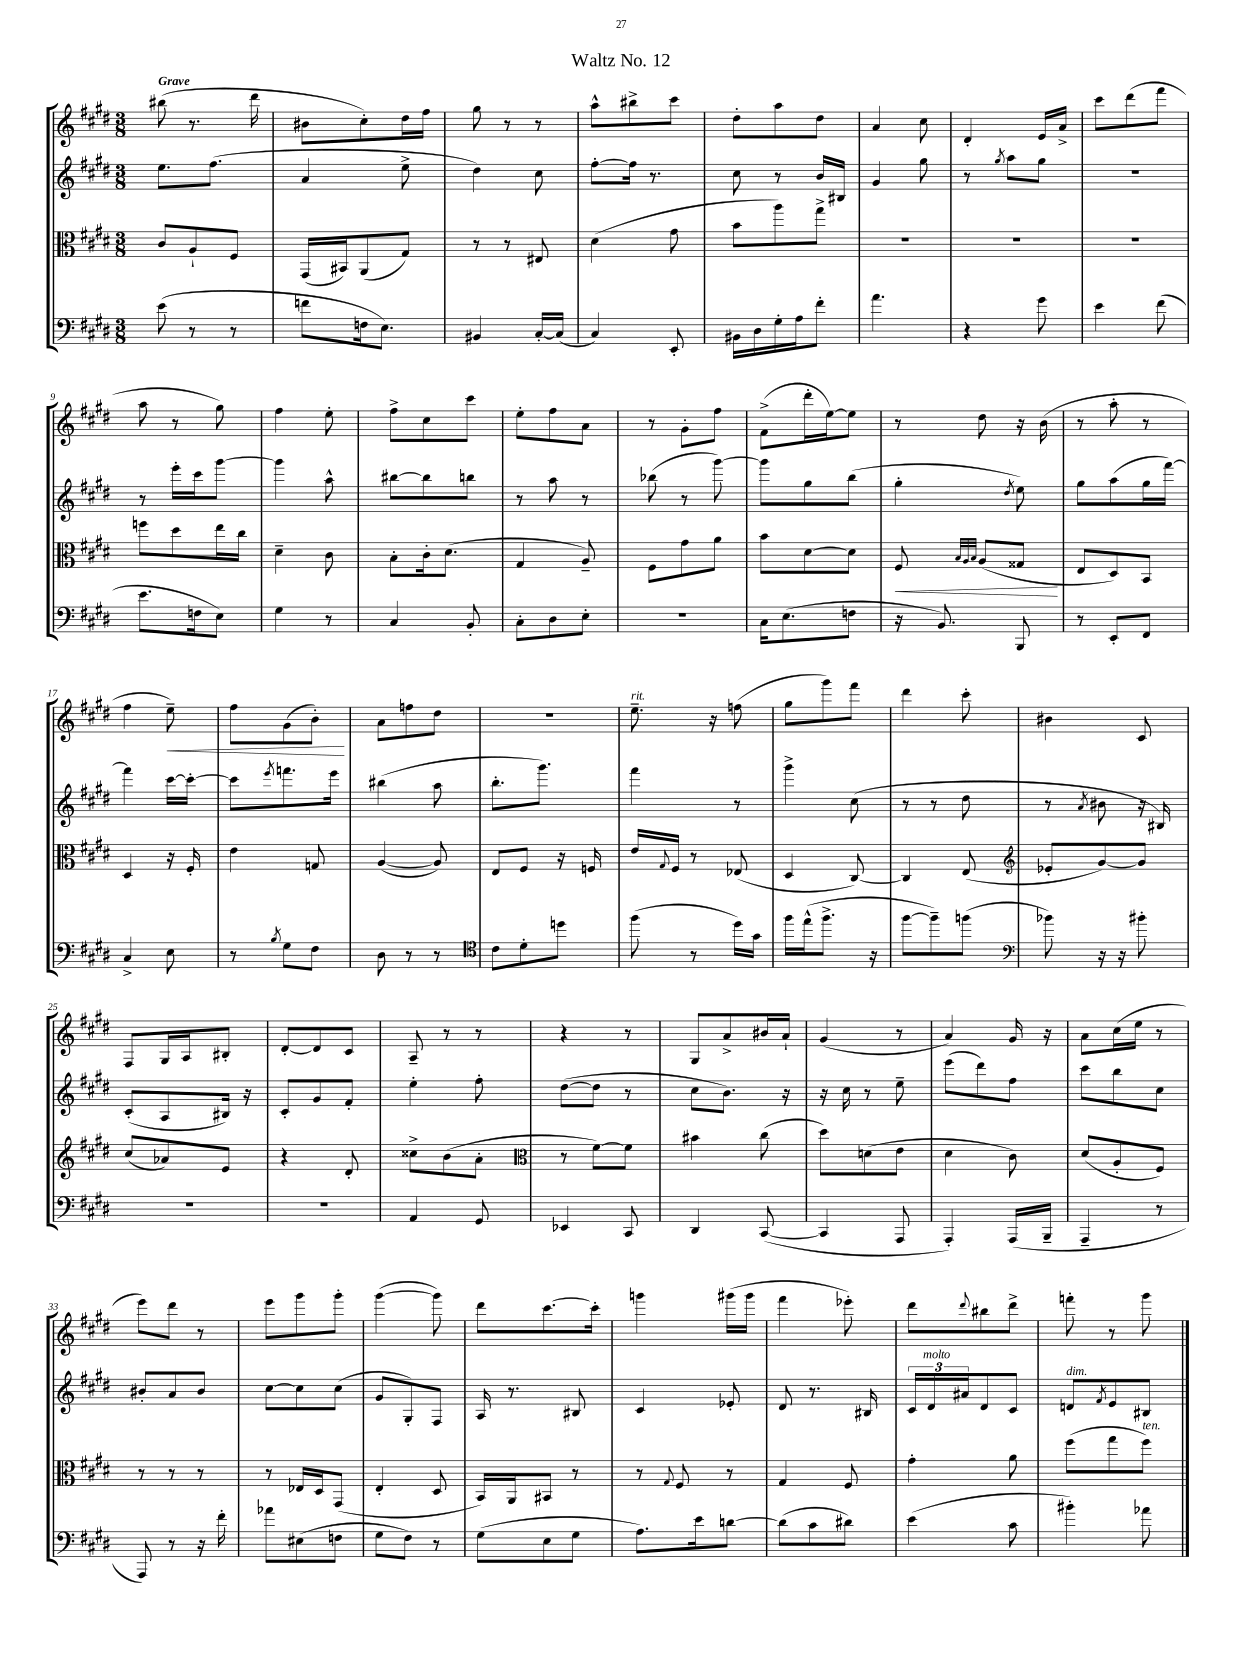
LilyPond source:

\header { title = "Waltz No. 12" }
<<
\new StaffGroup <<
\new Staff = "s0" {
    \clef treble \key e \major \numericTimeSignature \time 3/8 \tempo "Grave"
    bis''8( r8. dis'''16 |
    bis'8 cis''8-.) dis''16 fis''16 |
    gis''8 r8 r8 |
    a''8-^ bis''8-> cis'''8 |
    dis''8-. a''8 dis''8 |
    a'4 cis''8 |
    dis'4-. e'16 a'16-> |
    cis'''8 dis'''8( fis'''8 |
    a''8 r8 gis''8) |
    fis''4 e''8-. |
    fis''8-> cis''8 cis'''8 |
    e''8-. fis''8 a'8 |
    r8 gis'8-. fis''8 |
    fis'8->( dis'''16-. e''16~) e''8 |
    r8 dis''8 r16 b'16( |
    r8 a''8-. r8 |
    fis''4 e''8--\<) |
    fis''8 gis'8( b'8-.\!) |
    a'8 f''8 dis''8 |
    R4. |
    e''8.--^\markup { \italic "rit." } r16 f''8( |
    gis''8 gis'''8) fis'''8 |
    dis'''4 cis'''8-. |
    bis'4 cis'8 |
    fis8 gis16 a16 bis8-. |
    dis'8~-. dis'8 cis'8 |
    a8-- r8 r8 |
    r4 r8 |
    gis8 a'8-> bis'16 a'16-! |
    gis'4( r8 |
    a'4) gis'16 r16 |
    a'8 cis''16( e''16 r8 |
    e'''8) dis'''8 r8 |
    e'''8 gis'''8 gis'''8-. |
    gis'''4~( gis'''8) |
    dis'''8 cis'''8.~ cis'''16-. |
    g'''4 gis'''16( gis'''16 |
    fis'''4 ees'''8-.) |
    dis'''8 \appoggiatura { dis'''8 } bis''8 dis'''8-> |
    f'''8-. r8 gis'''8 \bar "|." |
}
\new Staff = "s1" {
    \clef treble \key e \major \numericTimeSignature \time 3/8
    e''8. fis''8.( |
    a'4 e''8-> |
    dis''4) cis''8 |
    fis''8~-. fis''16 r8. |
    cis''8 r8 b'16 bis16 |
    gis'4 gis''8 |
    r8 \acciaccatura { gis''8 } a''8 gis''8 |
    R4. |
    r8 e'''16-. cis'''16 gis'''8~ |
    gis'''4 a''8-^ |
    bis''8~ bis''8 b''8 |
    r8 a''8 r8 |
    bes''8( r8 gis'''8~) |
    gis'''8 gis''8 b''8( |
    gis''4-. \acciaccatura { dis''8 } e''8) |
    gis''8 a''8( gis''16 fis'''16~) |
    fis'''4 cis'''16~ cis'''16~-. |
    cis'''8 \acciaccatura { e'''8 } f'''8. e'''16 |
    bis''4( a''8 |
    b''8.-. gis'''8.) |
    fis'''4 r8 |
    gis'''4-> cis''8( |
    r8 r8 dis''8 |
    r8 \acciaccatura { a'8 } bis'8 r16 bis16) |
    cis'8-.( a8 bis16) r16 |
    cis'8-. gis'8 fis'8-. |
    e''4-. fis''8-. |
    dis''8~( dis''8 r8 |
    cis''8 b'8.) r16 |
    r16 cis''16 r8 e''8-- |
    e'''8( dis'''8) fis''8 |
    cis'''8 b''8 cis''8 |
    bis'8-. a'8 bis'8 |
    cis''8~ cis''8 cis''8( |
    gis'8 gis8-.) fis8 |
    a16 r8. bis8 |
    cis'4 ees'8-. |
    dis'8 r8. bis16 |
    \tuplet 3/2 { cis'16 dis'16^\markup { \italic "molto" } ais'16 } dis'8 cis'8 |
    d'8^\markup { \italic "dim." } \acciaccatura { fis'8 } e'8 bis8 \bar "|." |
}
\new Staff = "s2" {
    \clef alto \key e \major \numericTimeSignature \time 3/8
    cis'8 a8-! fis8 |
    gis,16( bis,16) a,8( gis8) |
    r8 r8 eis8 |
    dis'4( gis'8 |
    b'8 a''8) gis''8-> |
    R4. |
    R4. |
    R4. |
    f''8 dis''8 e''16 cis''16 |
    dis'4-- cis'8 |
    b8-. cis'16-. dis'8.( |
    gis4 a8--) |
    fis8 gis'8 a'8 |
    b'8 dis'8~ dis'8 |
    fis8\< \grace { b32 a32 b32 } a8( gisis8\! |
    e8 dis8) b,8 |
    dis4 r16 fis16-. |
    e'4 g8 |
    a4~( a8) |
    e8 fis8 r16 f16 |
    e'16 \appoggiatura { gis8 } fis16 r8 ees8( |
    dis4 cis8~) |
    cis4 e8( |
    \clef treble ees'8-. gis'8~) gis'8 |
    cis''8( aes'8) e'8 |
    r4 dis'8-. |
    cisis''8-> b'8( a'8-. |
    \clef alto r8 fis'8~) fis'8 |
    bis'4 cis''8( |
    dis''8) d'8( e'8 |
    dis'4 cis'8) |
    dis'8( a8-. fis8) |
    r8 r8 r8 |
    r8 ees16 dis16 gis,8( |
    e4-. dis8 |
    b,16) a,16 bis,8 r8 |
    r8 \appoggiatura { gis8 } fis8 r8 |
    gis4 fis8 |
    gis'4-. a'8 |
    fis''8( gis''8 fis''8^\markup { \italic "ten." }) \bar "|." |
}
\new Staff = "s3" {
    \clef bass \key e \major \numericTimeSignature \time 3/8
    e'8( r8 r8 |
    f'8 f16 e8.) |
    bis,4 cis16~-. cis16( |
    cis4) e,8-. |
    bis,16 dis16 gis16-. a16 fis'8-. |
    a'4. |
    r4 gis'8 |
    e'4 fis'8( |
    e'8. f16 e8) |
    gis4 r8 |
    cis4 b,8-. |
    cis8-. dis8 e8-. |
    R4. |
    cis16 e8.( f8 |
    r16 b,8.) b,,8 |
    r8 e,8-. fis,8 |
    cis4-> e8 |
    r8 \acciaccatura { b8 } gis8 fis8 |
    dis8 r8 r8 |
    \clef tenor cis'8 dis'8-. d''8 |
    fis''8( r8 dis''16) gis'16 |
    fis''16 e''16-^( fis''8.-> r16 |
    fis''8~ fis''8--) f''8( |
    \clef bass bes'8) r16 r16 bis'8-. |
    R4. |
    R4. |
    a,4 gis,8 |
    ees,4 cis,8 |
    dis,4 cis,8~( |
    cis,4 a,,8 |
    a,,4-.) a,,16( b,,16-- |
    a,,4-- r8 |
    a,,8) r8 r16 fis'16-. |
    aes'8 eis8( f8 |
    gis8 fis8) r8 |
    gis8( e8 gis8 |
    a8.) e'16 d'8~ |
    d'8( cis'8 dis'8) |
    e'4( cis'8 |
    bis'4-.) aes'8 \bar "|." |
}
>>
>>
